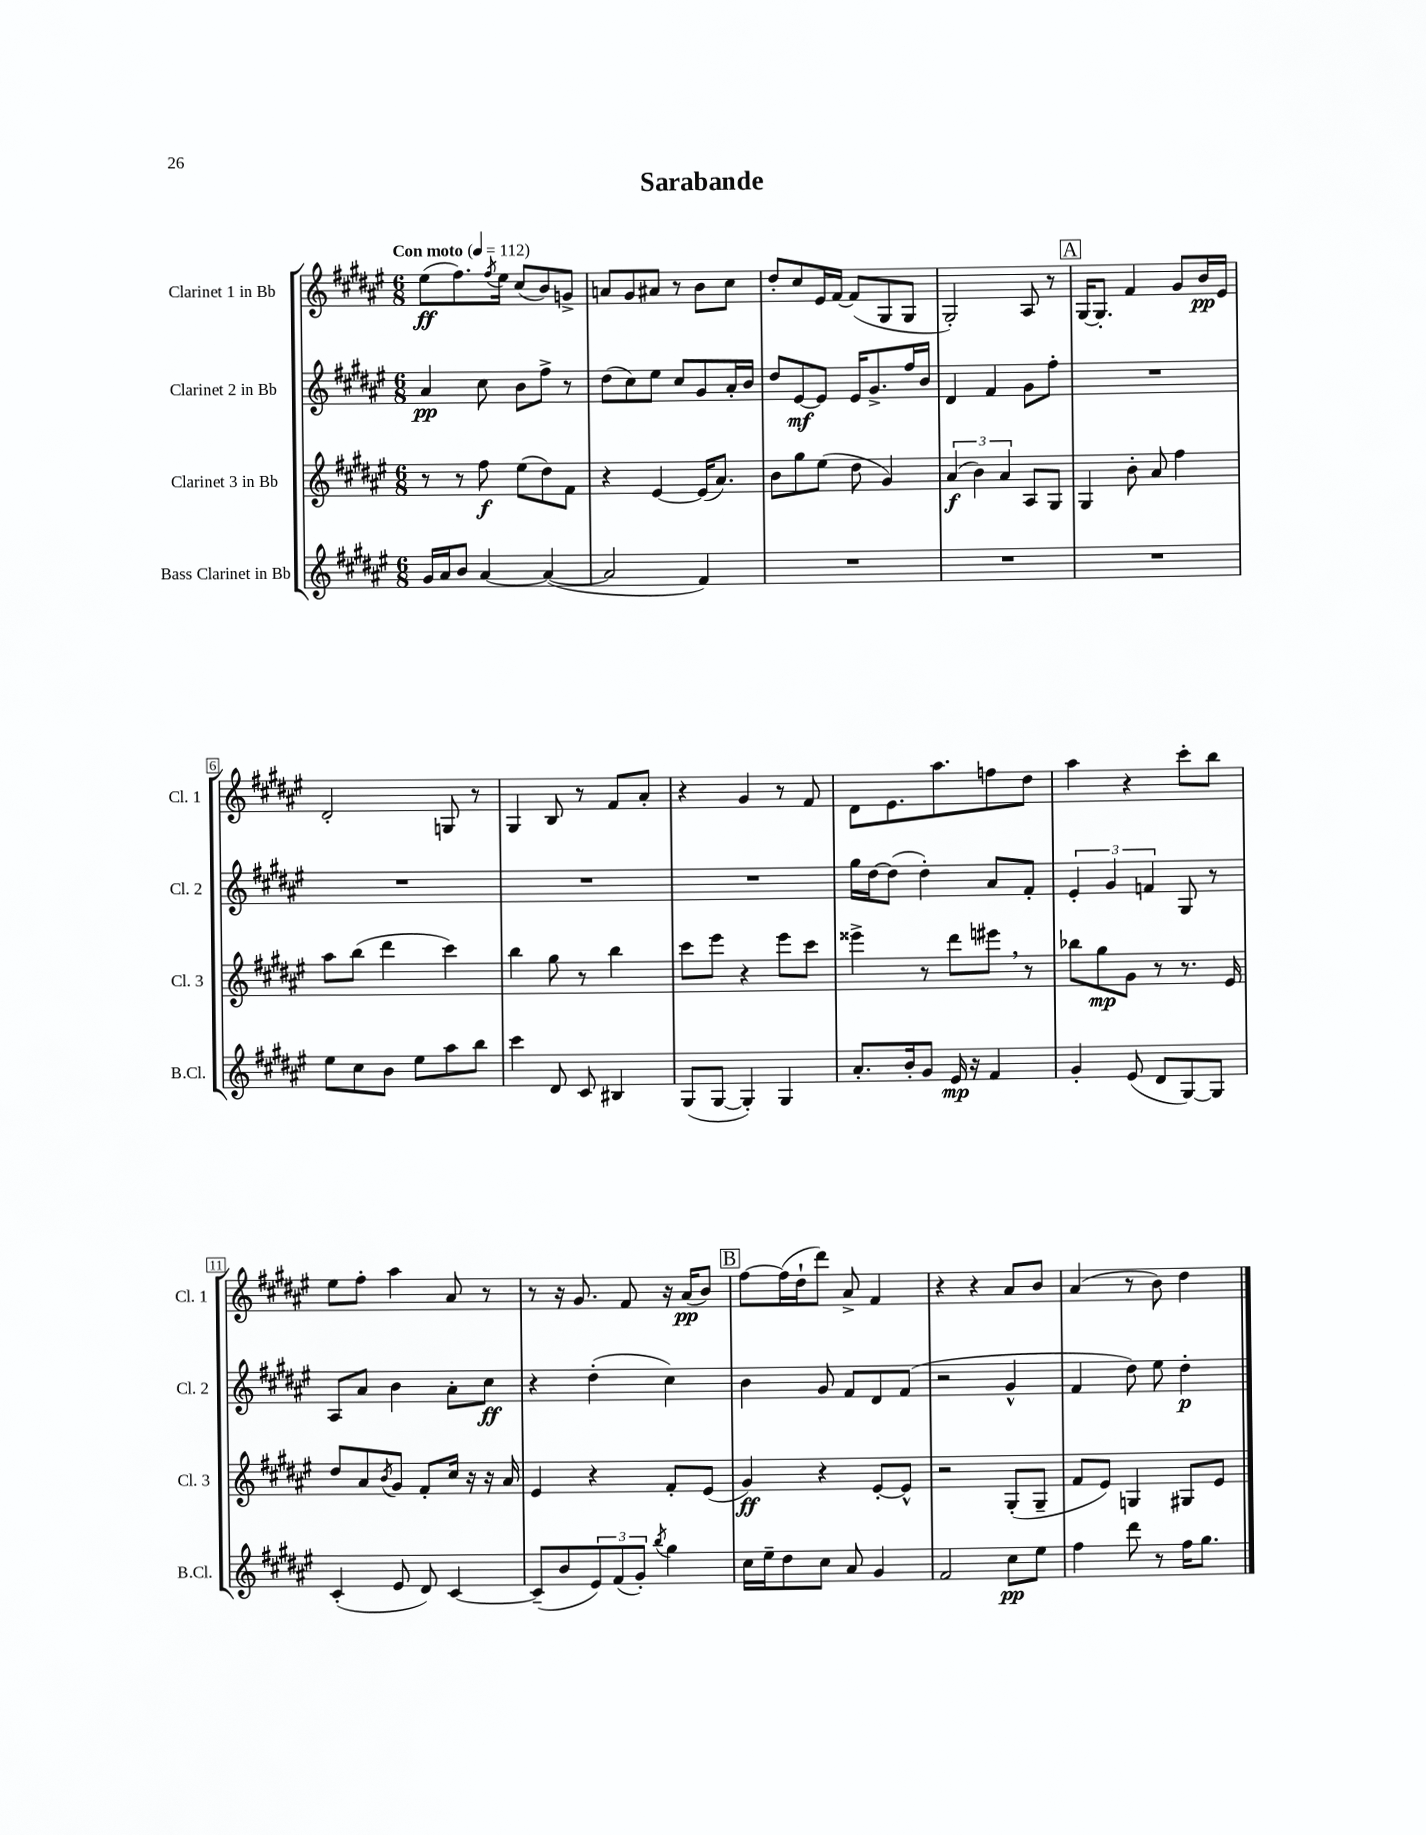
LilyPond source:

\header { title = "Sarabande" }
<<
\new StaffGroup <<
\new Staff = "s0" \with { instrumentName = "Clarinet 1 in Bb" shortInstrumentName = "Cl. 1" } {
    \clef treble \key fis \major \numericTimeSignature \time 6/8 \tempo "Con moto" 4 = 112
    eis''8\ff( fis''8.) \acciaccatura { fis''8 } eis''16 cis''8( b'8) g'8-> |
    a'8 gis'8 ais'8 r8 b'8 cis''8 |
    dis''8-. cis''8 eis'16 fis'16~ fis'8( gis8 gis8 |
    gis2-.) ais8 r8 |
    \mark \markup { \box "A" } gis16~ gis8.-. fis'4 gis'8 b'16\pp eis'16 |
    dis'2-. g8 r8 |
    gis4 b8 r8 fis'8 ais'8-. |
    r4 gis'4 r8 fis'8 |
    dis'8 eis'8. ais''8. f''8 dis''8 |
    ais''4 r4 cis'''8-. b''8 |
    eis''8 fis''8-. ais''4 ais'8 r8 |
    r8 r16 gis'8. fis'8 r16 ais'16\pp( b'8) |
    \mark \markup { \box "B" } fis''8~ fis''16( dis''16-! dis'''8) ais'8-> fis'4 |
    r4 r4 ais'8 b'8 |
    ais'4( r8 b'8) dis''4 \bar "|." |
}
\new Staff = "s1" \with { instrumentName = "Clarinet 2 in Bb" shortInstrumentName = "Cl. 2" } {
    \clef treble \key fis \major \numericTimeSignature \time 6/8
    ais'4\pp cis''8 b'8 fis''8-> r8 |
    dis''8( cis''8) eis''8 cis''8 gis'8 ais'16-. b'16 |
    dis''8 eis'8~\mf eis'8 eis'16 gis'8.-> fis''16 b'16 |
    dis'4 fis'4 gis'8 fis''8-. |
    \mark \markup { \box "A" } R2. |
    R2. |
    R2. |
    R2. |
    gis''16 dis''16~ dis''8( dis''4-.) ais'8 fis'8-. |
    \tuplet 3/2 { eis'4-. gis'4 f'4 } gis8 r8 |
    ais8 ais'8 b'4 ais'8-. cis''8\ff |
    r4 dis''4-.( cis''4) |
    \mark \markup { \box "B" } b'4 gis'8 fis'8 dis'8 fis'8( |
    r2 gis'4-^ |
    fis'4 dis''8) eis''8 dis''4-.\p \bar "|." |
}
\new Staff = "s2" \with { instrumentName = "Clarinet 3 in Bb" shortInstrumentName = "Cl. 3" } {
    \clef treble \key fis \major \numericTimeSignature \time 6/8
    r8 r8 fis''8\f eis''8( dis''8) fis'8 |
    r4 eis'4~ eis'16( ais'8.) |
    b'8 gis''8 eis''8( dis''8 gis'4) |
    \tuplet 3/2 { ais'4\f( b'4) ais'4 } ais8 gis8 |
    \mark \markup { \box "A" } gis4 b'8-. ais'8 fis''4 |
    ais''8 b''8( dis'''4 cis'''4) |
    b''4 gis''8 r8 b''4 |
    cis'''8 eis'''8 r4 eis'''8 cis'''8 |
    eisis'''4-> r8 dis'''8 eis'''8 \breathe r8 |
    bes''8 gis''8\mp gis'8 r8 r8. eis'16 |
    dis''8 ais'8 \acciaccatura { b'8 } gis'8 fis'8-. cis''16 r16 r16 ais'16 |
    eis'4 r4 fis'8-. eis'8( |
    \mark \markup { \box "B" } gis'4\ff) r4 eis'8~-. eis'8-^ |
    r2 gis8-.( gis8-- |
    fis'8 eis'8) g4 gis8 eis'8 \bar "|." |
}
\new Staff = "s3" \with { instrumentName = "Bass Clarinet in Bb" shortInstrumentName = "B.Cl." } {
    \clef treble \key fis \major \numericTimeSignature \time 6/8
    gis'16 ais'16 b'8 ais'4~ ais'4~( |
    ais'2 fis'4) |
    R2. |
    R2. |
    \mark \markup { \box "A" } R2. |
    eis''8 cis''8 b'8 eis''8 ais''8 b''8 |
    cis'''4 dis'8 cis'8 bis4 |
    gis8( gis8~ gis4-.) gis4 |
    ais'8.-. b'16-. gis'8 eis'16\mp r16 fis'4 |
    gis'4-. eis'8( dis'8 gis8~) gis8 |
    cis'4-.( eis'8 dis'8) cis'4~ |
    cis'8--( b'8 \tuplet 3/2 { eis'8) fis'8( gis'8-.) } \acciaccatura { b''8 } gis''4 |
    \mark \markup { \box "B" } cis''16 eis''16-- dis''8 cis''8 ais'8 gis'4 |
    fis'2 cis''8\pp eis''8 |
    fis''4 dis'''8 r8 fis''16 gis''8. \bar "|." |
}
>>
>>
\layout { \context { \Score \override BarNumber.stencil = #(make-stencil-boxer 0.1 0.3 ly:text-interface::print) } }
